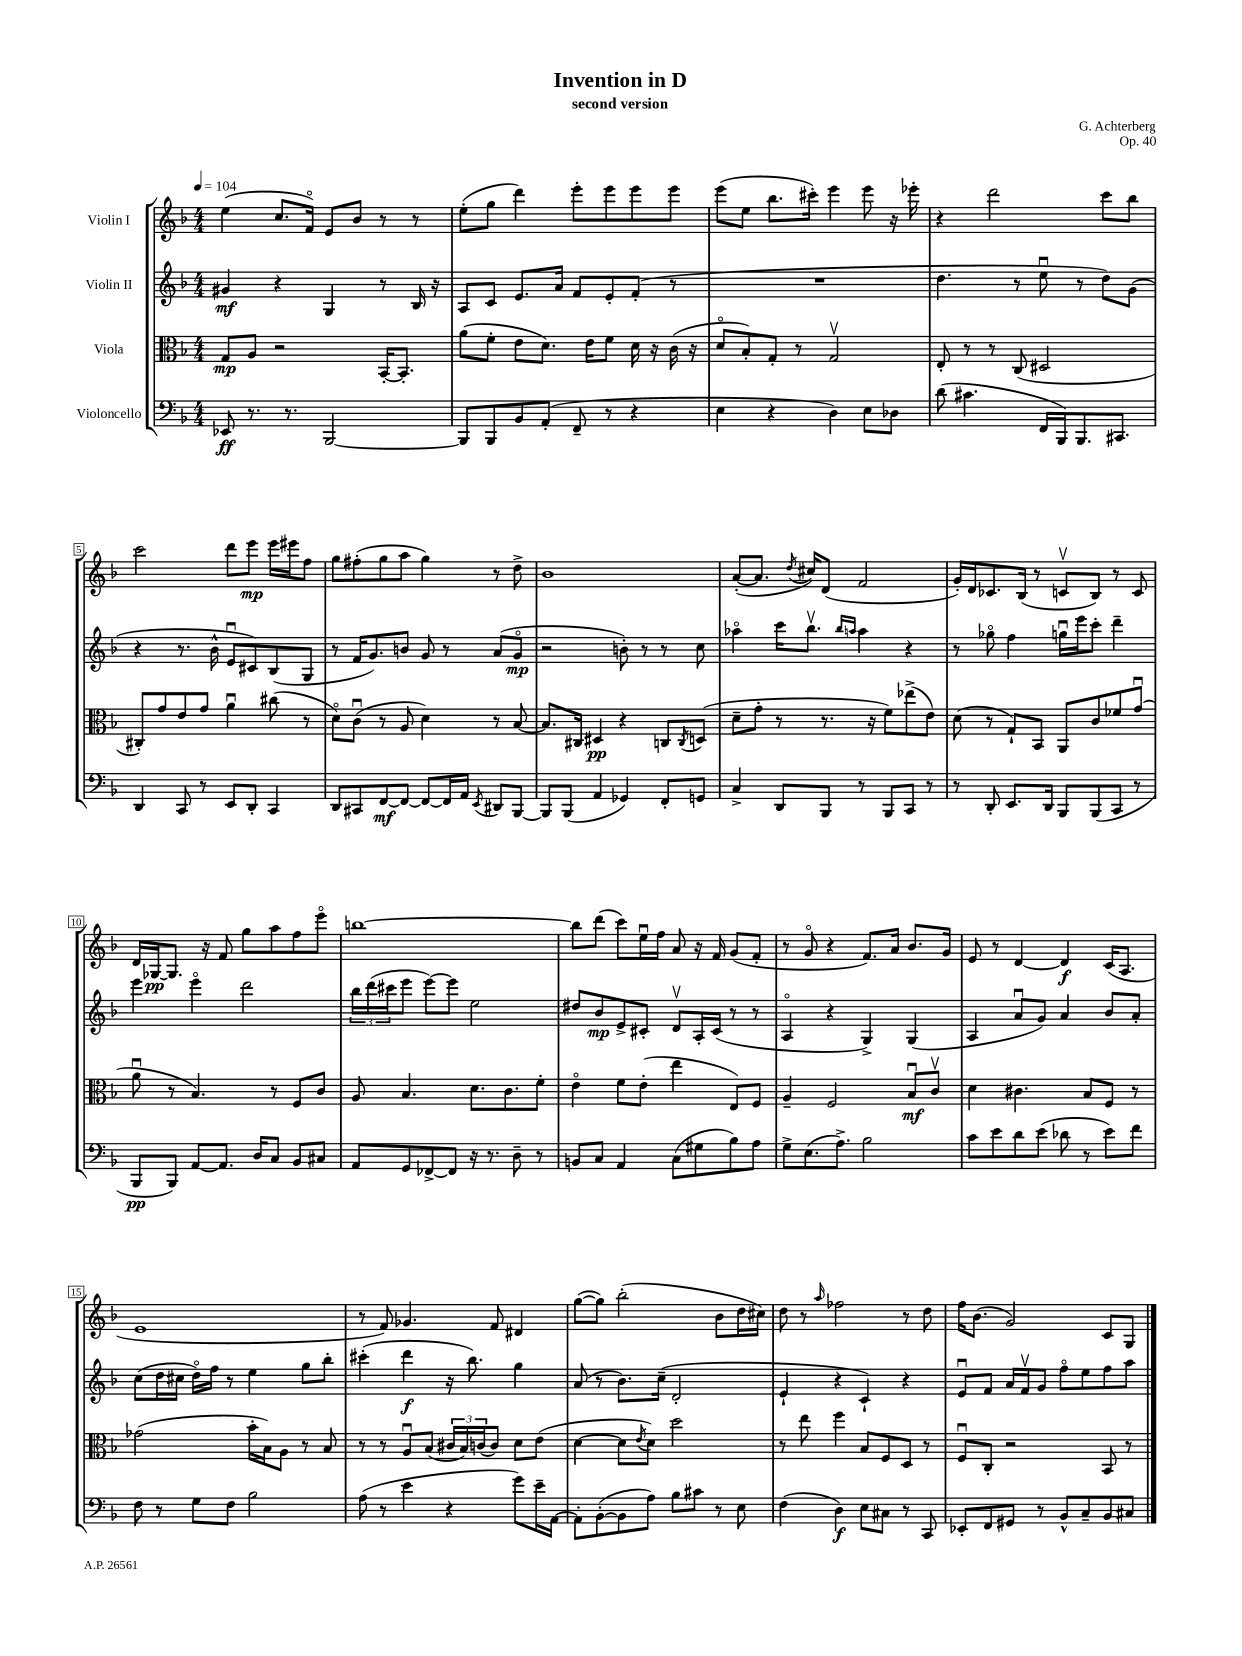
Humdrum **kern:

**kern	**kern	**kern	**kern
*staff4	*staff3	*staff2	*staff1
*clefF4	*clefC3	*clefG2	*clefG2
*k[b-]	*k[b-]	*k[b-]	*k[b-]
*M4/4	*M4/4	*M4/4	*M4/4
*MM104	*MM104	*MM104	*MM104
8EE-	8G	4g#	(4ee
8.r	8A	.	.
.	2r	4r	8.cc
8.r	.	.	.
.	.	.	16fo)
[2BBB-	.	4G	8e
.	.	.	8b-
.	[16BB-'	8r	8r
.	8.BB-']	.	.
.	.	16B-	8r
.	.	16r	.
=	=	=	=
8BBB-]	(8a	8A	(8ee'
8BBB-	8f'	8c	8gg
8BB-	8e	8.e	4ddd)
(8AA'	8.d)	.	.
.	.	16a	.
8FF~	.	8f	8eee'
.	16e	.	.
8r	8f	8e'	8eee
4r	16d	(8f'	8eee
.	16r	.	.
.	(16c	8r	8eee
.	16r	.	.
=	=	=	=
4E	8do	1r	(8eee
.	8B-')	.	8ee
4r	8G'	.	8.bb-
.	8r	.	.
.	.	.	16ccc#')
4D)	2Gv	.	4eee
8E	.	.	8eee
8D-	.	.	16r
.	.	.	16eee-'
=	=	=	=
(8d	8E'	4.dd	4r
4.c#	8r	.	.
.	8r	.	2ddd
.	(8C	8r	.
16FF	2D#	8eeu	.
16BBB-)	.	.	.
8.BBB-	.	8r	.
.	.	8dd)	8ccc
8.CC#	.	.	.
.	.	(8g	8bb-
=	=	=	=
4DD	8C#')	4r	2ccc
.	8g	.	.
8CC	8e	8.r	.
8r	8g	.	.
.	.	16b-^^	.
8EE	4au	8eu	8ddd
8DD'	.	8c#)	8eee
4CC	(8cc#	(8B-	16eee
.	.	.	16eee#
.	8r	8G	8ff
=	=	=	=
8DD	8do)	8r	8gg
8CC#	(8cu	16f	(8ff#'
.	.	8.g)	.
[8FF	8r	.	8gg
8FF_	8A	8b	8aa
8FF_	4d)	8g	4gg)
16FF]	.	8r	.
16AA	.	.	.
8qEE	.	.	.
8DD#	8r	(8a	8r
[8BBB-	[8B-	8go	8dd^
=	=	=	=
8BBB-]	8.B-]	2r	1b-
(8BBB-	.	.	.
.	16C#	.	.
4AA	4D#	.	.
4GG-)	4r	8b')	.
.	.	8r	.
8FF'	8C	8r	.
.	8qC	.	.
8GG	(8D	8cc	.
=	=	=	=
4C^	8d~	4aa-o	([8a'
.	8g'	.	8.a]
8DD	8r	16ccc	.
.	.	.	8qdd
.	.	8.bb-v	16cc#)
8BBB-	8.r	.	(8d
.	.	16qqbb-	.
.	.	16qqaa	.
8r	.	4aa	2f
.	16r	.	.
8BBB-	8f)	.	.
8CC	(8ee-^	4r	.
8r	8e)	.	.
=	=	=	=
8r	(8d	8r	16g')
.	.	.	16d
8DD'	8r	8gg-o	8.c-
8.EE	8G`)	4ff	.
.	.	.	(16B-
.	8BB-	.	8r
16DD	.	.	.
8BBB-	8AA	16ggu	8cv
.	.	16eee	.
(8BBB-	8c	8ccc'	8B-)
8CC	8f-	4ddd~	8r
8r	(8gu	.	8c
=	=	=	=
8BBB-	8au	4eee	16d
.	.	.	[16G-
8BBB-)	8r	.	8.G-]
[8AA	4.B-)	4eeeo	.
.	.	.	16r
8.AA]	.	.	8f
.	.	2ddd	8gg
16D	.	.	.
8C	8r	.	8aa
8BB-	8F	.	8ff
8C#	8c	.	8eeeo
=	=	=	=
8AA	8A	24bb-	[1bb
.	.	(24ddd	.
.	.	24ccc#	.
8GG	4.B-	8eee	.
[8FF-^	.	[8eee)	.
8FF-]	.	8eee]	.
16r	8.d	2ee	.
8.r	.	.	.
.	8.c	.	.
8D~	.	.	.
8r	8f'	.	.
=	=	=	=
8BB	4eo	8dd#	8bb]
8C	.	8b-	(8ddd
4AA	8f	8e^	8ccc)
.	(8e'	8c#'	16eeu
.	.	.	16ff
(8C	4ee	8dv	8a
8G#	.	16A'	16r
.	.	(16c#	16f
8B-)	8E)	8r	(8g
8A	8F	8r	8f'
=	=	=	=
8G^	4A~	4Ao	8r
(8.E	.	.	8go
.	2F	4r	4r
8.A^)	.	.	.
2B-	.	4G^)	8.f)
.	.	.	16a
.	8B-u	(4G	8.b-
.	8cv	.	.
.	.	.	16g
=	=	=	=
8c	4d	4A	8e
8e	.	.	8r
8d	4.c#	8au	[4d
(8e	.	8g)	.
8d-	.	4a	4d]
8r	8B-	.	.
8e)	8F	8b-	(16c
.	.	.	8.A
8f	8r	8a'	.
=	=	=	=
8F	(2g-	(8cc	1e
8r	.	16dd	.
.	.	16cc#	.
8G	.	16ddo)	.
.	.	16ff	.
8F	.	8r	.
2B-	16b-'	4ee	.
.	16B-)	.	.
.	8A	.	.
.	8r	8gg	.
.	8B-	8bb-'	.
=	=	=	=
(8A	8r	(4ccc#'	8r
8r	8r	.	8f)
4e	8Au	4ddd	4.g-
.	(8B-	.	.
4r	24c#	16r	.
.	24B-)	.	.
.	.	8.bb-)	.
.	(24c	.	.
.	8c)	.	8f
8g)	8d	4gg	4d#
16e~	(8e	.	.
[16AA	.	.	.
=	=	=	=
8AA']	[4d	(8a	([8gg
([8BB-'	.	8r	8gg])
8BB-]	8d]	8.b-)	(2bb-'
.	8qe	.	.
8A)	8d)	.	.
.	.	(16cc~	.
8B-	2dd	2d'	.
8c#	.	.	.
8r	.	.	8b-
8E	.	.	16dd
.	.	.	16cc#)
=	=	=	=
(4F	8r	4e`	8dd
.	8ee	.	8r
.	.	.	16qqaa
4D)	4ff	4r	2ff-
8E	8B-	4c`)	.
8C#	8F	.	.
8r	8D	4r	8r
8CC	8r	.	8dd
=	=	=	=
8EE-'	8Fu	8eu	16ff
.	.	.	(8.b-
8FF	8C'	8f	.
8GG#	2r	16a	2g)
.	.	16fv	.
8r	.	8g	.
8BB-^^	.	8ffo	.
8C~	.	8ee	.
8BB-	8BB-	8ff	8c
8C#	8r	8aa	8G
==	==	==	==
*-	*-	*-	*-
